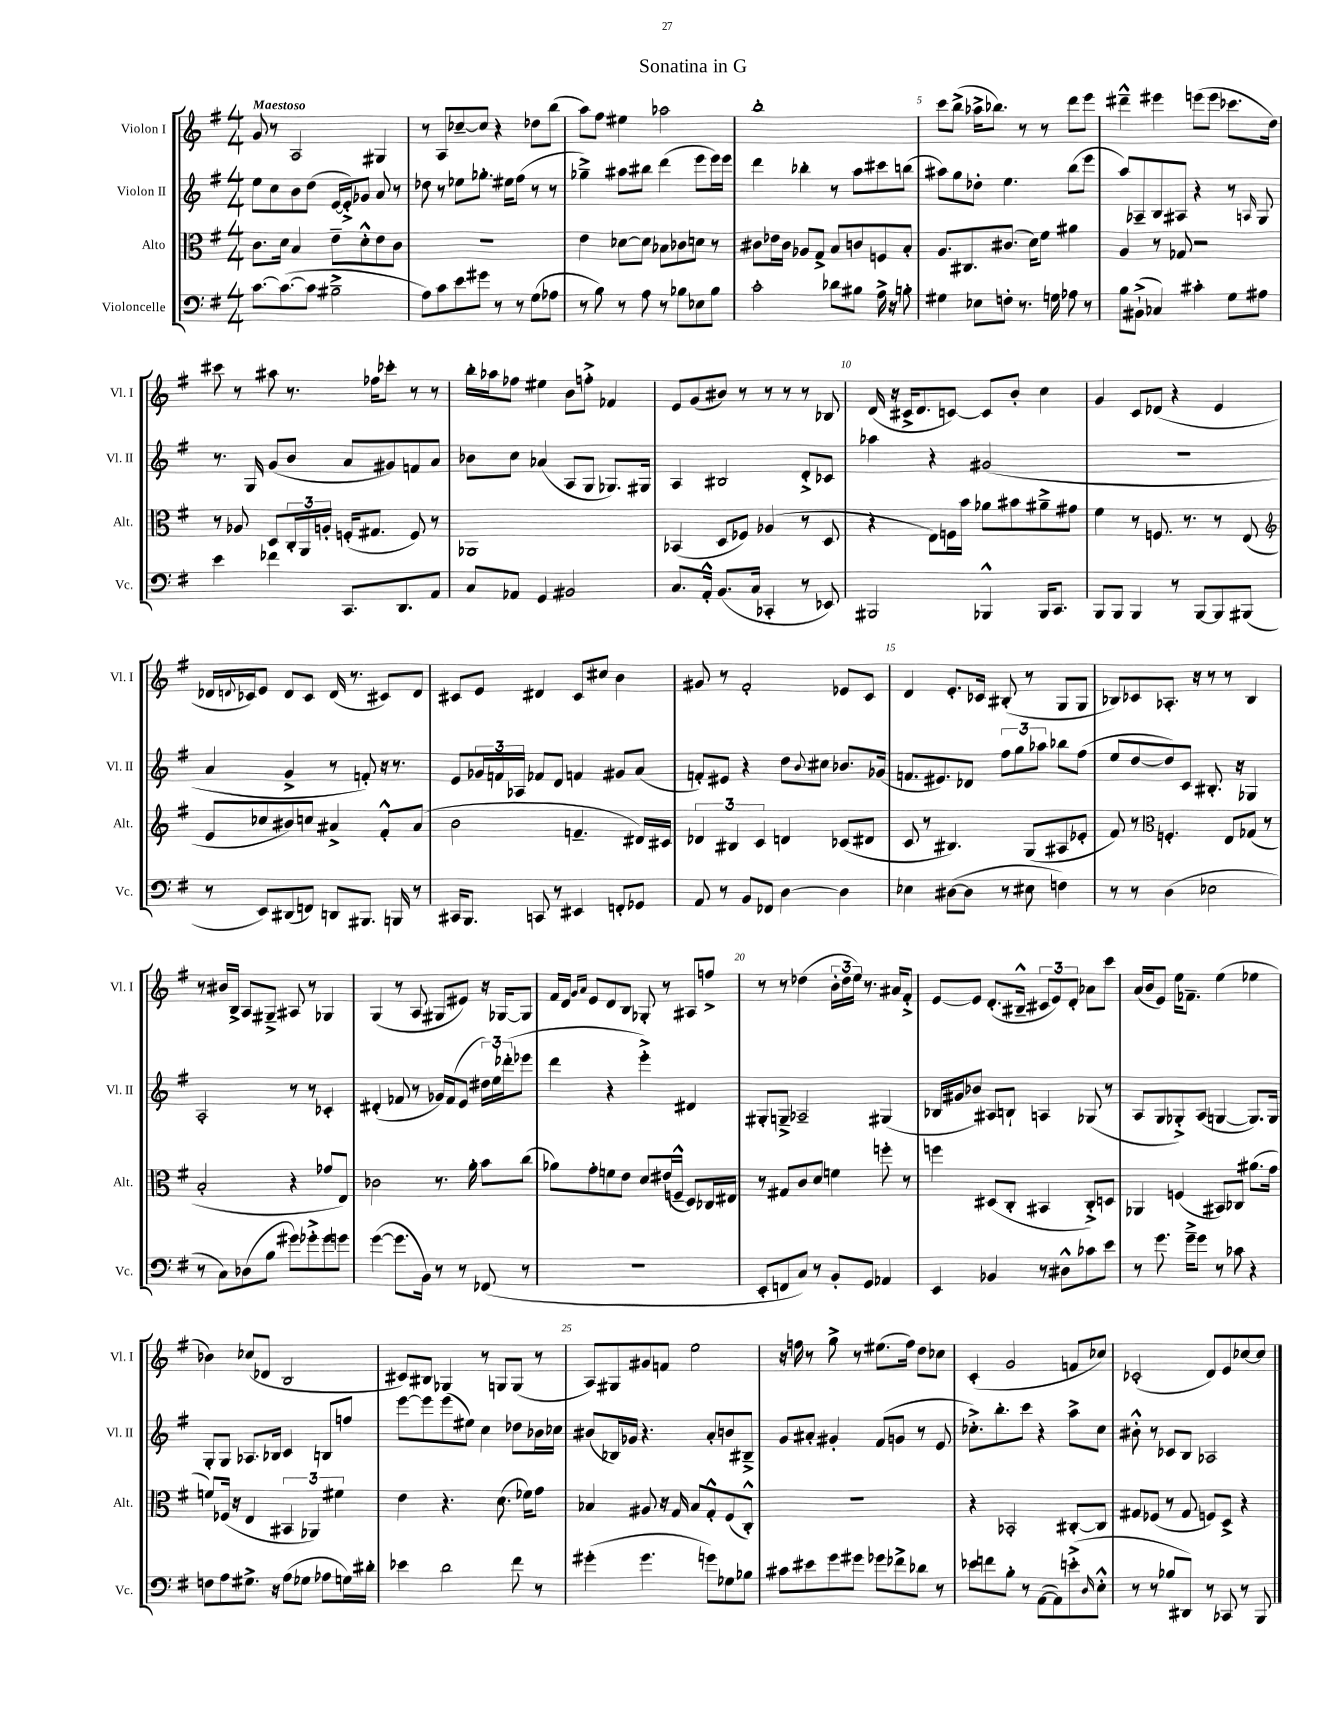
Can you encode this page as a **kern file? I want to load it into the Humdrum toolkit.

**kern	**kern	**kern	**kern
*staff4	*staff3	*staff2	*staff1
*clefF4	*clefC3	*clefG2	*clefG2
*k[f#]	*k[f#]	*k[f#]	*k[f#]
*M4/4	*M4/4	*M4/4	*M4/4
[8.c\L	8.c\L	8ee\L	8g/
.	.	8cc\	8r
(8.c\_	16d\Jk	.	.
.	4B/	8b\	2A/
8c\]J	.	(8dd\J	.
2B#~^\	8e~\L	[16e/LL	.
.	.	16e'^/]J)	.
.	8d'^^\	8g-/J	.
.	8e\	8a/	4G#/
.	8c\J	8r	.
=	=	=	=
8A\L)	1r	8dd-\	8r
8c\	.	8r	8A/L
8e\	.	8ee-\L	[8cc-~/
8g#\J	.	8.gg-'\J	8cc-/]J
8r	.	.	4r
.	.	16ee#\LK	.
8r	.	(8ff#\J	.
(8G\L	.	8r	8dd-\L
8A-\J	.	8r	(8bb\J
=	=	=	=
8r	4e\	4gg-~^\)	8aa\L)
8B\)	.	.	8ff#\J
8r	[8d-\L	8aa#\L	4ee#\
8A\	8d-\]J	8bb#\J	.
8r	8B-\L	(4ddd\	2aa-\
8B-\L	8c-\	.	.
8E-\	8d\J	8eee\L	.
8B-\J	8r	16eee\L)	.
.	.	16eee\JJ	.
=	=	=	=
2c'\	8c#\L	4ddd\	1bb'
.	16e-\L	.	.
.	16c#\JJ	.	.
.	8A-/L	4bb-'\	.
.	8G^/J	.	.
8d-\L	8B/L	8r	.
8B#\J	8c/	8aa\L	.
16A^\	8F/	8ccc#\	.
16r	.	.	.
8B'\	8B'/J	(8bb\J	.
=	=	=	=
4G#\	8.A/L	8aa#\L)	8ccc\L
.	.	8gg\	(8bb^\J
.	8.C#/	.	.
8E-\L	.	8dd-'\J	16aa-^\LK
.	.	.	8.bb-\J)
8F'\J	(8.c#/J	4.ee\	.
8.r	.	.	8r
.	16d\LK)	.	.
.	8f#\J	.	8r
16G\	.	.	.
8A-\	4a#\	(8bb\L	8ddd\L
8r	.	8eee\J	8eee\J
=	=	=	=
8B\L	4A/	8aa/L)	4ddd#~^^\
(8BB#`^\J	.	8A-~/	.
4C-/)	8r	8B/	4eee#\
.	8G-/	8A#/J	.
4c#'\	2r	4r	(8eee\L
.	.	.	8eee\J
8G\L	.	8r	8.ccc-\L
.	.	16qqA/	.
8A#\J	.	8G/	.
.	.	.	16dd\Jk)
=	=	=	=
4e\	8r	8.r	8ccc#\
.	8A-/	.	8r
.	.	16G/	.
4f-\	8D/L	(8g/L	8aa#\
.	24C'/L	8b/J	8.r
.	24AA/	.	.
.	24A'/JJ	.	.
8.CC/L	(16F'/LK	8a/L	.
.	8.G#/J	.	16ff-\LK
.	.	8g#/)	8ccc-'\J
8.DD/	.	.	.
.	8F/)	8f/	8r
8AA/J	8r	8a/J	8r
=	=	=	=
8C/L	1AA-	8b-\L	16bb'\LL
.	.	.	16aa-\J
8AA-/J	.	8cc\J	8ff-\J
4GG/	.	(4a-/	4ee#\
2BB#/	.	8A/L	8b\L
.	.	8G/J	8ff'^\J
.	.	8.G-/L)	4f-/
.	.	16G#/Jk	.
=	=	=	=
8.C/L	(4BB-/	4A/	8e/L
.	.	.	(8g/
16AA'^^/Jk	.	.	.
(8.BB/L	8D/L	2B#/	8b#/J)
.	8F-/J)	.	8r
16C/Jk	.	.	.
4CC-'/	(4A-/	.	8r
.	.	.	8r
8r	8r	8d'^/L	8r
8EE-/)	8D/	8c-/J	8B-/
=	=	=	=
2BBB#/	4r	4aa-\	(16d/
.	.	.	16r
.	.	.	16c#^/LK
.	.	.	8.d/
.	8E\L)	4r	.
.	16F\L	.	[8c/J)
.	16b\JJ	.	.
4BBB-^^/	8a-\L	(2g#/	8c/]L
.	8b#\	.	8b'/J
16BBB-/LK	8a#~^\	.	4cc\
8.CC/J	.	.	.
.	8g#\J	.	.
=	=	=	=
8BBB/L	4f#\	1r	4g/
8BBB/J	.	.	.
4BBB/	8r	.	8c/L
.	8.F/	.	(8d-/J
8r	.	.	4r
.	8.r	.	.
[8BBB/L	.	.	.
8BBB/]	8r	.	4e/
(8BBB#/J	(8E/	.	.
=	=	=	=
*	*clefG2	*	*
8r	8e/L	4a/	16d-/LL
.	.	.	8qqd/
.	.	.	16c-/J)
8EE/L)	8cc-/	.	8e/J
(8DD#/	8b#/)	4g^/	8d/L
8FF/J)	8cc/J	.	8c-/J
8DD/L	4a#^/	8r	(16d/
.	.	.	8.r
8.BBB#/J	.	8f'/)	.
.	8f#'^^/L	16r	8c#/L)
16BBB/	.	8.r	.
8r	(8a#/J	.	8d/J
=	=	=	=
16CC#/LK	2b\	8e/L	8c#/L
8.BBB/J	.	.	.
.	.	24g-/L	8e/J
.	.	24f/	.
.	.	24A-/JJ	.
8CC/	.	8f-/L	4d#/
8r	.	8d/J	.
4EE#/	4.f~/	4f/	8c#/L
.	.	.	8cc#/J
8FF'/L	.	8g#/L	4b\
8GG-/J	16d#/LL)	(8a/J	.
.	16c#/JJ	.	.
=	=	=	=
8AA/	6d-/	8f'/L)	8g#/
8r	.	8e#/J	8r
.	6B#/	.	.
8BB/L	.	4r	2f#'/
.	6c/	.	.
8FF-/J	.	.	.
[4D\	4d/	8dd\L	.
.	.	8qqb/	.
.	.	8cc#\J	.
4D\]	(8c-/L	8.b-/L	8e-/L
.	8d#/J	.	8c/J
.	.	(16g-/Jk	.
=	=	=	=
4E-\	8c/	8.f/L	4d/
.	8r	.	.
.	.	8.e#/)	.
([8D#\L	4.B#/)	.	8.e'/L
8D#\]J	.	8d-/J	.
.	.	.	16c-/Jk
8r	.	12ff#\L	(8B#'/
.	.	12gg\	.
8E#\	(8G/L	.	8r
.	.	12aa-\J	.
4F\)	8A#/	8bb-\L	8G/L
.	8e-'/J	(8ff#\J	8G/J
=	=	=	=
8r	8f#/)	8ee/L	8B-/L)
8r	8r	[8dd/	8c-/
*	*clefC3	*	*
(4D\	4.F'/	8dd/])	8.A-'/J
.	.	8c/J	.
.	.	.	16r
2E-\	.	8.B#'/	8r
.	8E/L	.	8r
.	.	16r	.
.	(8G-/J	4G-/	4B-/
.	8r	.	.
=	=	=	=
8r	2B'/	2A'/	8r
8C\L)	.	.	16b#/LL
.	.	.	16B^/JJ
(8D-\	.	.	8A/L
8B\J	.	.	8G#~^/J
8g#\L)	4r	8r	8A#/
8g-'^\	.	8r	8r
8g-\	8g-/L	4c-'/	4G-/
8g\J	8E/J)	.	.
=	=	=	=
([4g\	2c-\	(4d#'/	(4G/
8.g\]L	.	8f-/	8r
.	.	8r	8A/
16BB\Jk)	.	.	.
8r	8.r	16g-/LL)	8G#/L
.	.	(16f-/J	.
8r	.	8e/J	8e#/J)
.	16a'\	.	.
(8FF-/	8b\L	24dd#\LL)	16r
.	.	24ee\	.
.	.	.	[16G-/LK
.	.	(24ddd-'\J	.
8r	(8cc\J	8eee-\J	8G-/]J
=	=	=	=
1r	8a-\L)	4ddd\	16f#/LL
.	.	.	16d/JJ
.	.	.	16qqg/LL
.	.	.	16qqa/JJ
.	8g'\	.	8e/L
.	8f\	4r	8d/
.	8e\J	.	8B/J
.	8d/L	4eee'^\)	8G-'/
.	(16e#/L	.	8r
.	16F~^^/JJ	.	.
.	8D/L)	4d#/	8A#/L
.	16C-/L	.	8ff^/J
.	16E#/JJ	.	.
=	=	=	=
8EE'/L	8r	8G#'/L	8r
8FF/	8G#/L	8G~^/J	8r
8C/J)	8c/	2A-~/	(4dd-\
8r	8d/J	.	.
8BB'/L	4f\	.	24b'\LL
.	.	.	24dd-\
.	.	.	24ee\JJ)
8GG/J	.	.	8.r
4AA-/	8ff'\	(4G#/	.
.	.	.	16a#/LK
.	8r	.	8f#'^/J
=	=	=	=
4EE/	4ff\	16B-/LL	[8e/L
.	.	16g#/J	.
.	.	8b-/J)	8e/]J
4BB-/	(8D#/L	8A#/L	(8.d'/L
.	8C'/J	8B`/J	.
.	.	.	16B#~^^/Jk
8r	4BB#/	4A/	12c#/L
.	.	.	12e/)
8D#^^\L	.	.	.
.	.	.	12d'/J
8c-\	8C'^/L)	(8G-/	8a-\L
8e\J	8D/J	8r	8ccc\J
=	=	=	=
8r	4AA-/	8A/L	(16a/LL
.	.	.	16b/J
8.g\	.	8G/	8e/J)
.	(4F/	8G-'^/)	16ee\LK
16g~^\LK	.	.	8.f-~\J
8g\J	.	(8A/J	.
8r	8BB#/L)	[4G/	(4ee\
8c-\	8C-/J	.	.
4r	(8.a#\L	8.G/]L)	4ee-\
.	16g\Jk	16G/Jk	.
=	=	=	=
8F\L	8f/L)	8G'/L	4b-\)
8A\	(16F-/Jk	8G/J	.
.	16r	.	.
8.G#^\J	4E/	8.A-/L	(8cc-/L
.	.	.	8d-/J
16r	.	16B-/Jk	.
(8A\L	6BB#/	4c/	2B/
8G-\J	.	.	.
.	6AA-/)	.	.
8A-\L	.	8B/L	.
.	6f#\	.	.
16G\L)	.	8ff/J	.
16d#'\JJ	.	.	.
=	=	=	=
4e-\	4e\	[8eee\L	8c#/L)
.	.	8eee\]	8B#/J
2d\	4.r	(8eee\	4G-/
.	.	8ee#\J)	.
.	.	4cc\	8r
.	(8.d\	.	8G/L
8f#\	.	8dd-\L	(8G/J
.	16f-\LK)	.	.
8r	8g\J	16b-\L	8r
.	.	16cc-\JJ	.
=	=	=	=
(4g#'\	4B-/	(8b#/L	8A/L)
.	.	16B-/L)	8G#/
.	.	16g-/JJ	.
4.g#\	8A#/	4.r	8g#/
.	16r	.	8f/J
.	16G/	.	.
.	8B-/L	.	2ee\
8g\L)	8G'^^/	8a'/L	.
8G-\	(8F#/	8b/	.
8B-\J	8C'^^/J)	8B#~^/J	.
=	=	=	=
8c#\L	1r	8g/L	16r
.	.	.	16ff\
8e#\	.	8a#'/J	8r
8g\	.	4g#'/	8gg^\
8g#\J	.	.	8r
8g-\L	.	(8f#/L	(8.ee#\L
8f-^\	.	8g/J	.
.	.	.	16ff\Jk)
8d-\J	.	8r	8dd\L
8r	.	8e/	8cc-\J
=	=	=	=
8e-\L	4r	8.cc-'^\L)	(4c'/
8f\	.	.	.
.	.	8.bb'\	.
8B'\J	2BB-'/	.	2g/
8r	.	8ccc\J	.
([8AA\L	.	4r	.
8AA\])	.	.	.
(8e'^\	[8C#'/L	8aa^\L	8f/L
16qqD/	.	.	.
8E'^^\J	8C#/]J	8cc-\J	8cc-/J)
=	=	=	=
8r	8G#/L	8b#'^^\	(2c-'/
8r	(8F-/J	8r	.
8B-/L	8r	8c-/L	.
8DD#/J)	8G#/	8B/J	.
8r	8F/L)	2A-/	8d/L)
8CC-/	8D^/J	.	8e/
8r	4r	.	[8cc-/
8BBB/	.	.	8cc-/]J
==	==	==	==
*-	*-	*-	*-
